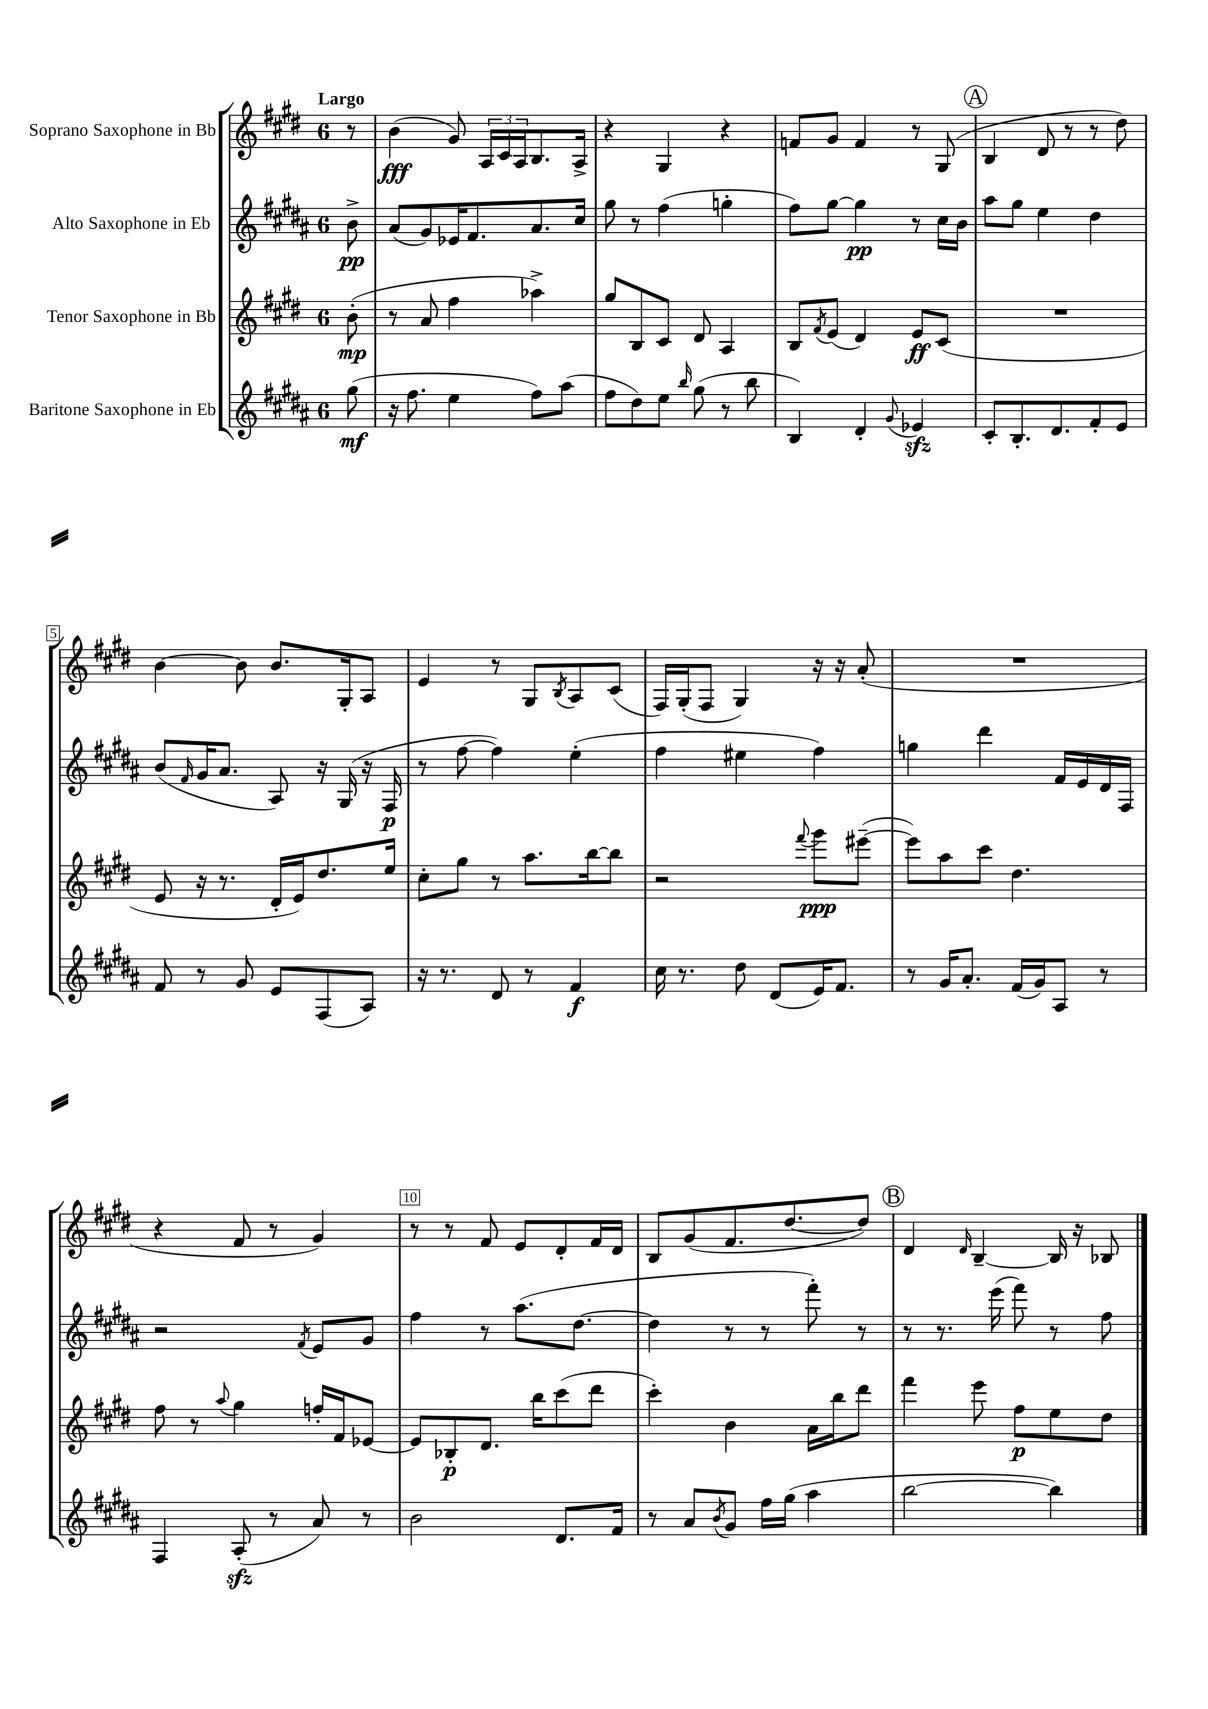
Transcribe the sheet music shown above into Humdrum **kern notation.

**kern	**dynam	**kern	**dynam	**kern	**dynam	**kern	**dynam
*part4	*part4	*part3	*part3	*part2	*part2	*part1	*part1
*staff4	*staff4	*staff3	*staff3	*staff2	*staff2	*staff1	*staff1
*I"Baritone Saxophone in Eb	*	*I"Tenor Saxophone in Bb	*	*I"Alto Saxophone in Eb	*	*I"Soprano Saxophone in Bb	*
*clefG2	*	*clefG2	*	*clefG2	*	*clefG2	*
*k[f#c#g#d#a#]	*	*k[f#c#g#d#]	*	*k[f#c#g#d#a#]	*	*k[f#c#g#d#]	*
*M6/8	*	*M6/8	*	*M6/8	*	*M6/8	*
=	=	=	=	=	=	=	=
!	!	!	!	!	!	!LO:TX:a:B:t=Largo	!
(8gg#\	mf	(8b'\	mp	8b^\	pp	8r	.
=1	=1	=1	=1	=1	=1	=1	=1
16r	.	8r	.	(8a#/L	.	(4b\	fff
8.ff#\	.	.	.	.	.	.	.
.	.	8a/	.	8g#/)	.	.	.
4ee\	.	4ff#\	.	16e-X/K	.	8g#/)	.
.	.	.	.	8.f#/	.	.	.
.	.	.	.	.	.	24A/LL	.
.	.	.	.	.	.	24c#/	.
.	.	.	.	.	.	24A/J	.
8ff#\L)	.	4aa-X^\)	.	8.a#/	.	8.B/	.
(8aa#\J	.	.	.	.	.	.	.
.	.	.	.	16cc#/Jk	.	16A^/Jk	.
=2	=2	=2	=2	=2	=2	=2	=2
8ff#\L	.	8gg#/L	.	8gg#\	.	4r	.
8dd#\)	.	8B/	.	8r	.	.	.
8ee\J	.	8c#/J	.	(4ff#\	.	4G#/	.
16qqbb/	.	.	.	.	.	.	.
(8gg#\	.	8d#/	.	.	.	.	.
8r	.	4A/	.	4ggn'\	.	4r	.
8bb\	.	.	.	.	.	.	.
=3	=3	=3	=3	=3	=3	=3	=3
4B/)	.	8B/L	.	8ff#\L)	.	8fn/L	.
.	.	8qf#/	.	.	.	.	.
.	.	(8e/J	.	[8gg#\J	.	8g#/J	.
4d#'/	.	4d#/)	.	4gg#\]	pp	4f/	.
8qqg#/	.	.	.	.	.	.	.
4e-Xzz/	.	8e/L	ff	8r	.	8r	.
.	.	(8c#/J	.	16cc#\LL	.	(8G#/	.
.	.	.	.	16b\JJ	.	.	.
!!LO:REH:place=s1:t=A
=4	=4	=4	=4	=4	=4	=4	=4
8c#'/L	.	2.r	.	8aa#\L	.	4B/	.
8.B'/	.	.	.	8gg#\J	.	.	.
.	.	.	.	4ee\	.	8d#/	.
8.d#/	.	.	.	.	.	.	.
.	.	.	.	.	.	8r	.
8f#'/	.	.	.	4dd#\	.	8r	.
8e/J	.	.	.	.	.	8dd#\)	.
!!LO:LB:g=z
=5	=5	=5	=5	=5	=5	=5	=5
8f#/	.	8e/	.	(8b/L	.	[4b\	.
.	.	.	.	16qqf#/	.	.	.
8r	.	16r	.	16g#/K	.	.	.
.	.	8.r	.	8.a#/J	.	.	.
8g#/	.	.	.	.	.	8b\]	.
8e/L	.	16d#'/LL	.	8A#/)	.	8.b/L	.
.	.	16e/J)	.	.	.	.	.
(8F#/	.	8.dd#/	.	16r	.	.	.
.	.	.	.	(16G#/	.	16G#'/k	.
8A#/J)	.	.	.	16r	.	8A/J	.
.	.	16ee/Jk	.	16F#/	p	.	.
=6	=6	=6	=6	=6	=6	=6	=6
16r	.	8cc#'\L	.	8r	.	4e/	.
8.r	.	.	.	.	.	.	.
.	.	8gg#\J	.	[8ff#\	.	.	.
8d#/	.	8r	.	4ff#\])	.	8r	.
8r	.	8.aa\L	.	.	.	8G#/L	.
.	.	.	.	.	.	8qB/	.
4f#/	f	.	.	(4ee'\	.	8A/	.
.	.	[16bb\k	.	.	.	.	.
.	.	8bb\J]	.	.	.	(8c#/J	.
=7	=7	=7	=7	=7	=7	=7	=7
16cc#\	.	2r	.	4ff#\	.	16F#/LL)	.
8.r	.	.	.	.	.	(16G#'/J	.
.	.	.	.	.	.	8F#/J	.
8dd#\	.	.	.	4ee#X\	.	4G#/)	.
(8d#/L	.	.	.	.	.	.	.
.	.	8qqfff#/	.	.	.	.	.
16e/K)	.	8ggg#\L	ppp	4ff#\)	.	16r	.
8.f#/J	.	.	.	.	.	16r	.
.	.	([8eee#X~\J	.	.	.	(8a'/	.
=8	=8	=8	=8	=8	=8	=8	=8
8r	.	8eee#\L])	.	4ggn\	.	2.r	.
16g#/KL	.	8aa\	.	.	.	.	.
8.a#'/J	.	.	.	.	.	.	.
.	.	8ccc#\J	.	4ddd#\	.	.	.
(16f#/LL	.	4.dd#\	.	.	.	.	.
16g#/J)	.	.	.	.	.	.	.
8A#/J	.	.	.	16f#/LL	.	.	.
.	.	.	.	16e/	.	.	.
8r	.	.	.	16d#/	.	.	.
.	.	.	.	16F#/JJ	.	.	.
!!LO:LB:g=z
=9	=9	=9	=9	=9	=9	=9	=9
4F#/	.	8ff#\	.	2r	.	4r	.
.	.	8r	.	.	.	.	.
.	.	8qqaa/	.	.	.	.	.
(8A#zz'/	.	4gg#\	.	.	.	8f#/	.
8r	.	.	.	.	.	8r	.
.	.	.	.	8qf#/	.	.	.
8a#/)	.	16ffn'/LL	.	8e/L	.	4g#/)	.
.	.	16f#/J	.	.	.	.	.
8r	.	[8e-X/J	.	8g#/J	.	.	.
=10	=10	=10	=10	=10	=10	=10	=10
2b\	.	8e-/L]	.	4ff#\	.	8r	.
.	.	8B-X'/	p	.	.	8r	.
.	.	8.d#/J	.	8r	.	8f#/	.
.	.	.	.	(8.aa#\L	.	8e/L	.
.	.	16bb\KL	.	.	.	.	.
8.d#/L	.	(8ccc#\	.	.	.	8d#'/	.
.	.	.	.	[8.dd#\J	.	.	.
.	.	8ddd#\J	.	.	.	16f#/L	.
16f#/Jk	.	.	.	.	.	16d#/JJ	.
=11	=11	=11	=11	=11	=11	=11	=11
8r	.	4ccc#'\)	.	4dd#\]	.	8B/L	.
8a#/L	.	.	.	.	.	(8g#/	.
8qb/	.	.	.	.	.	.	.
8g#/J	.	4b\	.	8r	.	8.f#/	.
16ff#\LL	.	.	.	8r	.	.	.
(16gg#\JJ	.	.	.	.	.	[8.dd#/	.
4aa#\	.	16a\LL	.	8fff#'\)	.	.	.
.	.	16bb\J	.	.	.	.	.
.	.	8ddd#\J	.	8r	.	8dd#/J])	.
!!LO:REH:place=s1:t=B
=12	=12	=12	=12	=12	=12	=12	=12
[2bb\	.	4fff#\	.	8r	.	4d#/	.
.	.	.	.	8.r	.	.	.
.	.	.	.	.	.	16qqd#/	.
.	.	8eee\	.	.	.	[4B~/	.
.	.	.	.	(16eee\	.	.	.
.	.	8ff#\L	p	8fff#\)	.	.	.
4bb\])	.	8ee\	.	8r	.	16B/]	.
.	.	.	.	.	.	16r	.
.	.	8dd#\J	.	8ff#\	.	8B-X/	.
==	==	==	==	==	==	==	==
*-	*-	*-	*-	*-	*-	*-	*-
